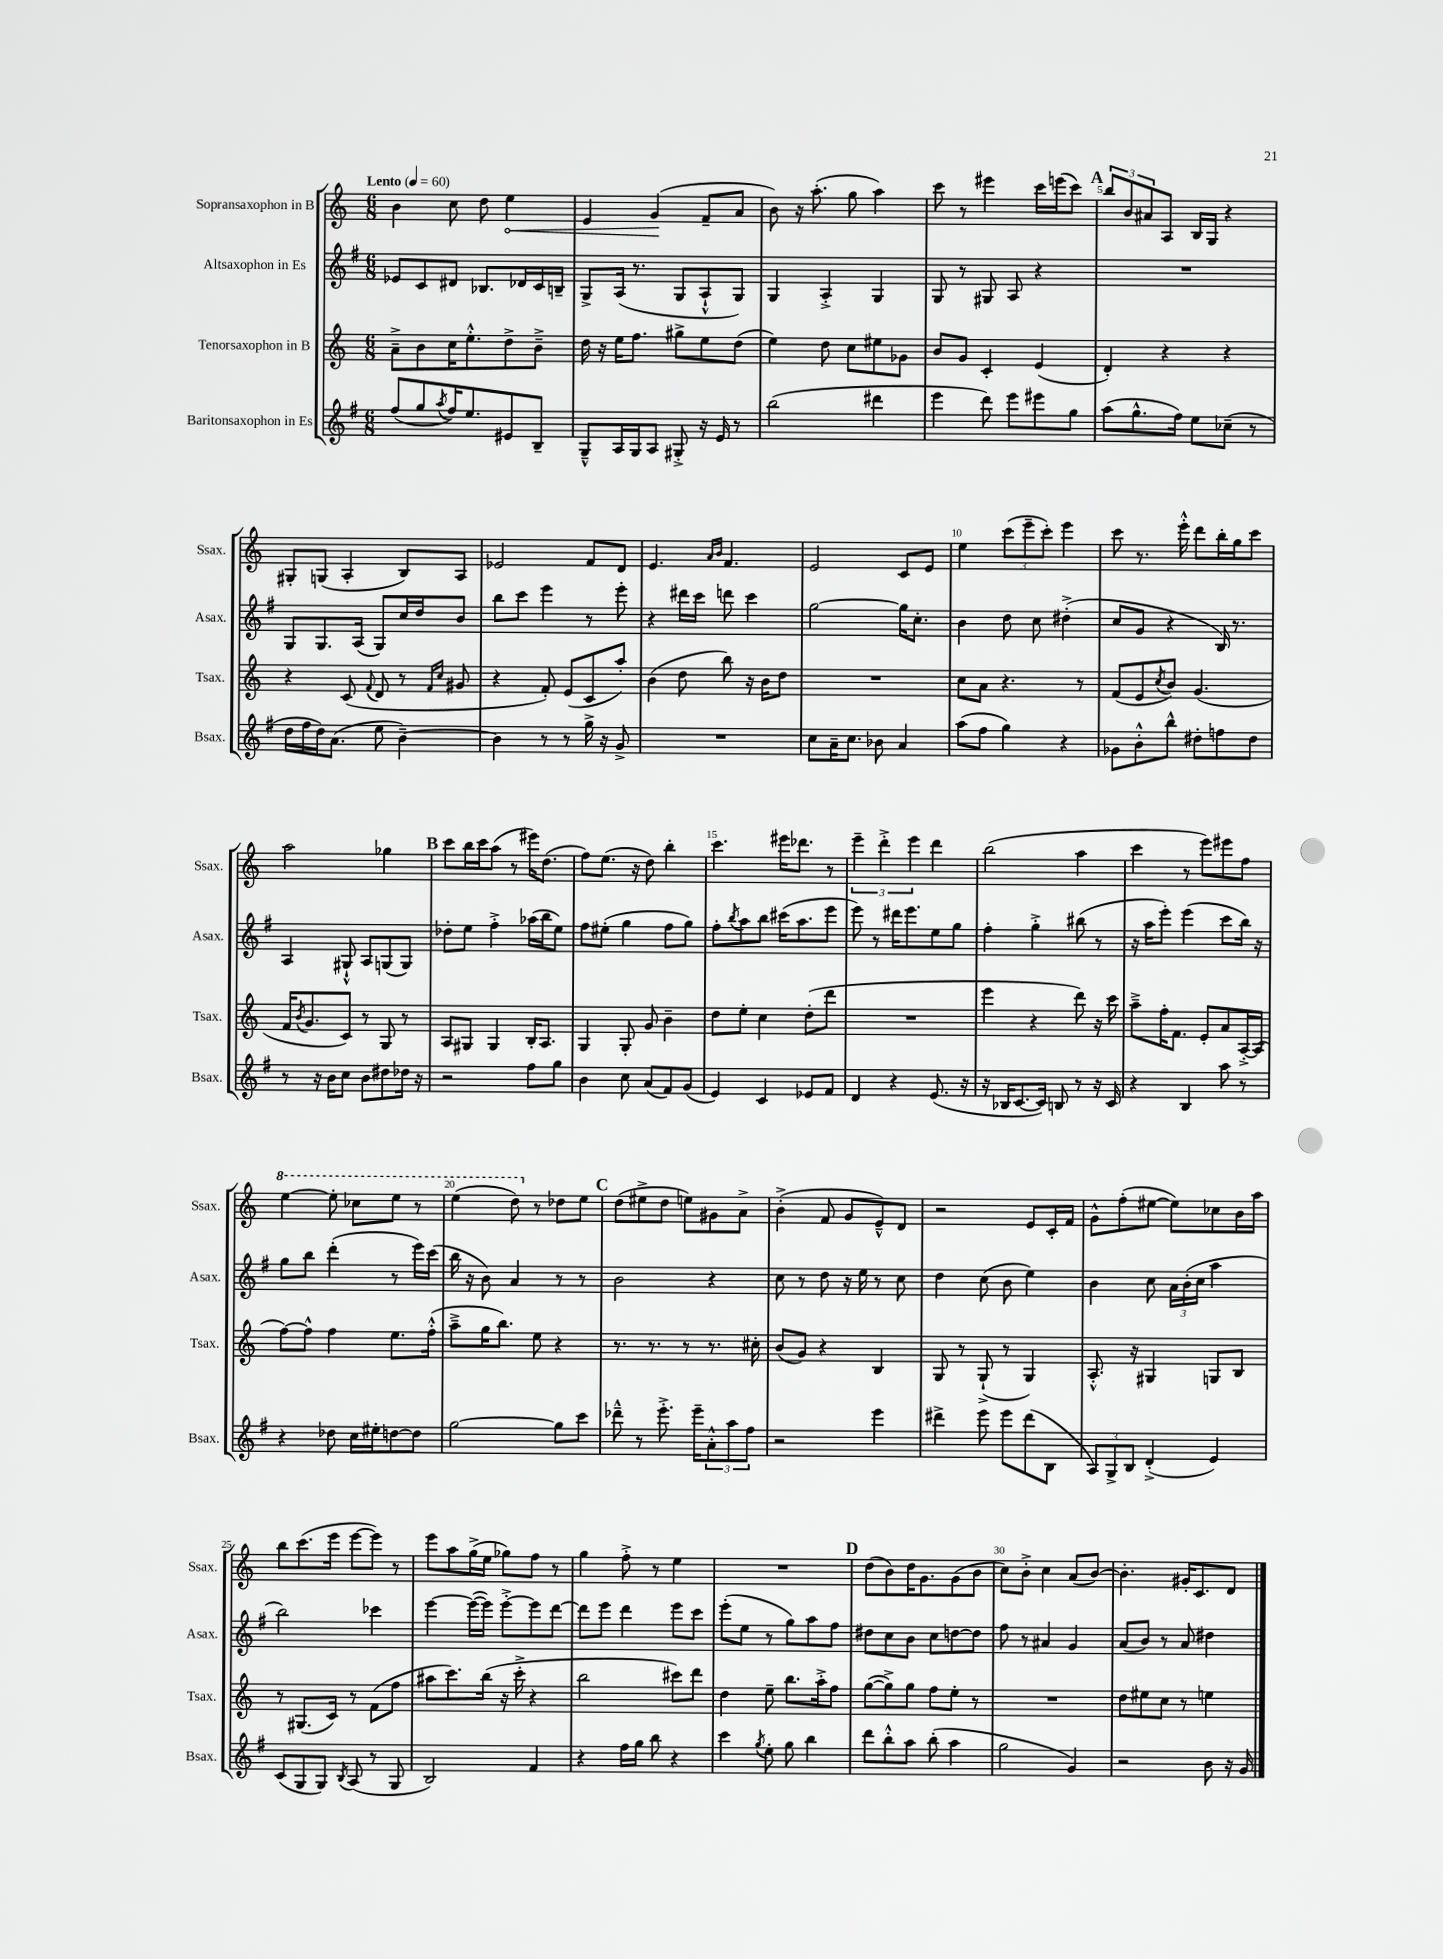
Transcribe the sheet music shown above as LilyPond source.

<<
\new StaffGroup <<
\new Staff = "s0" \with { instrumentName = "Sopransaxophon in B" shortInstrumentName = "Ssax." } {
    \clef treble \key c \major \numericTimeSignature \time 6/8 \tempo "Lento" 4 = 60
    b'4 c''8 d''8 \once \override Hairpin.circled-tip = ##t e''4\< |
    e'4 g'4\!( f'8-- a'8 |
    b'8) r16 a''8.-.( g''8 a''4) |
    c'''8 r8 eis'''4 c'''16 e'''16( c'''8) |
    \mark \markup { \bold "A" } \tuplet 3/2 { b''8 b'8 ais'8 } a8 b16 g16 r4 |
    gis8-. g8( a4-. b8) a8 |
    ees'2 f'8 d'8 |
    e'4. \grace { a'16 b'16 } f'4. |
    e'2 c'8 e'8 |
    e''4 \tuplet 3/2 { c'''8( e'''8-- c'''8-.) } e'''4 |
    c'''8 r8. e'''16-.-^ d'''8 b''16-. g''16 c'''8 |
    a''2 ges''4 |
    \mark \markup { \bold "B" } c'''8 b''16 c'''16 a''8( r8 eis'''16) d''8.( |
    f''8) e''8.( r16 d''8) b''4-. |
    c'''4. eis'''16 des'''8. r8 |
    \tuplet 3/2 { e'''4-- d'''4-.-> e'''4 } d'''4 |
    b''2( a''4 |
    c'''4 r8 e'''8) eis'''8 f''8 |
    \ottava #1 e'''4~ e'''8-. ces'''8 e'''8 r8 |
    e'''4( d'''8) \ottava #0 r8 des''8 e''8 |
    \mark \markup { \bold "C" } d''8( eis''8-> d''8 e''8) gis'8 a'8-> |
    b'4-.->( f'8 g'8 e'8---^) d'8 |
    r2 e'8 c'16-. f'16 |
    g'8-^ f''8-.( eis''8~ eis''8) ces''8 b'16 a''16 |
    b''8 c'''8.( e'''16 e'''8~ e'''8) r8 |
    e'''8 a''8 g''16->( e''16 ges''8) f''8 r8 |
    g''4 f''8-.-> r8 e''4 |
    R2. |
    \mark \markup { \bold "D" } d''8( b'8) d''16 g'8. g'8( b'8 |
    c''8) b'8-.-> c''4 a'8( b'8~) |
    b'4.-. gis'16-. c'8. d'8 \bar "|." |
}
\new Staff = "s1" \with { instrumentName = "Altsaxophon in Es" shortInstrumentName = "Asax." } {
    \clef treble \key g \major \numericTimeSignature \time 6/8
    ees'8 c'8 dis'8 bes8. des'16 c'16 b16-- |
    g8-> a16( r8. g8 a8-!-^ g8) |
    g4 a4-.-> g4 |
    g8 r8 gis8 a8 r4 |
    \mark \markup { \bold "A" } R2. |
    g8 g8. a16( g8) c''16 d''16 b'8 |
    b''8 c'''8 e'''4 r8 e'''8-. |
    r4 dis'''16 c'''16 d'''8 c'''4 |
    g''2~ g''16 c''8.-. |
    b'4 d''8 c''8 dis''4-.->( |
    c''8 g'8 r4 b16) r8. |
    a4 gis8-!-^ a8 g8( g8) |
    \mark \markup { \bold "B" } des''8-. e''8 fis''4-.-> aes''16( b''16 e''8) |
    fis''8 eis''8-.( g''4 fis''8 g''8) |
    fis''8-. \acciaccatura { b''8 } a''8 b''8 cis'''16( a''8. e'''8 |
    e'''8) r8 dis'''16 e'''8. e''8 g''8 |
    fis''4-. g''4-.-> bis''8( r8 |
    r16 a''16 e'''8-.) e'''4( c'''8 b''16) r16 |
    g''8 b''8 d'''4-.( r8 e'''16) c'''16( |
    b''16 r16 b'8) a'4 r8 r8 |
    \mark \markup { \bold "C" } b'2 r4 |
    c''8 r8 d''8 r16 e''16 r8 c''8 |
    d''4 c''8( b'8 e''4) |
    b'4 c''8 \tuplet 3/2 { a'16 b'16-.( c''16 } a''4 |
    b''2) ces'''4 |
    e'''4~ e'''16~( e'''16) e'''8~-.-> e'''8 d'''8~ |
    d'''8 e'''8 d'''4 e'''8 c'''8 |
    e'''8-.( e''8 r8 g''8) a''8 fis''8 |
    \mark \markup { \bold "D" } dis''8 c''8 b'8 c''8 d''8~ d''8 |
    fis''8 r8 ais'4 g'4 |
    a'8( b'8) r8 a'8 dis''4 \bar "|." |
}
\new Staff = "s2" \with { instrumentName = "Tenorsaxophon in B" shortInstrumentName = "Tsax." } {
    \clef treble \key c \major \numericTimeSignature \time 6/8
    a'8---> b'8 c''16 e''8.-.-^ d''8-> b'8---> |
    d''16 r16 e''16 f''8. gis''8-> e''8 d''8( |
    e''4) d''8 c''8 eis''8 ges'8 |
    b'8 g'8 c'4-. e'4( |
    \mark \markup { \bold "A" } d'4-.) r4 r4 |
    r4 c'8( \appoggiatura { f'8 } d'8 r8 \grace { f'16 c''16 } gis'8 |
    r4 f'8-.) e'8( c'8 a''8-.) |
    b'4( d''8 b''8) r16 b'16 d''8 |
    R2. |
    c''8 a'8 r4. r8 |
    f'8( e'8 \acciaccatura { c''8 } b'8) g'4.( |
    f'16 \acciaccatura { b'8 } g'8. c'8) r8 g8 r8 |
    \mark \markup { \bold "B" } a8 gis8 gis4 b16-. a8. |
    g4 g8-. g'8 b'4-- |
    d''8 e''8-. c''4 d''8-.( d'''8 |
    R2. |
    e'''4 r4 d'''8) r16 c'''16 |
    a''8---> f''16-. f'8. e'8-. a'8 a16~-.-> a16( |
    f''8~) f''8-^ f''4 e''8. f''16-.-^( |
    a''8---> g''16 b''8.) e''8 r4 |
    \mark \markup { \bold "C" } r8. r8. r8 r8. cis''16-. |
    b'8( g'8) r4 b4 |
    g8 r8 g8-!->( r8 g4) |
    a8.-.-^ r16 gis4 g8 b8 |
    r8 gis8.( c'16) r8 f'8( f''8 |
    ais''8 c'''8.) b''16( r16 c'''16-.-> r4 |
    b''2 cis'''8) d'''8 |
    d''4 e''8-- b''8. a''16-.-> f''8 |
    \mark \markup { \bold "D" } g''8~( g''8->) g''8 f''8 e''8-. r8 |
    R2. |
    d''8 eis''8 c''8 r8 e''4 \bar "|." |
}
\new Staff = "s3" \with { instrumentName = "Baritonsaxophon in Es" shortInstrumentName = "Bsax." } {
    \clef treble \key g \major \numericTimeSignature \time 6/8
    fis''8( g''8 \acciaccatura { a''8 } fis''16) e''8. eis'8 b8-- |
    g8---^ a16 g16 a8 gis8-.-> r16 e'16 r8 |
    b''2( dis'''4 |
    e'''4 d'''8) e'''8 eis'''8 g''8 |
    \mark \markup { \bold "A" } a''8( g''8.-^ fis''16) e''8 ces''8--( r8 |
    d''16 fis''16 d''16) a'8.( e''8 b'4~--) |
    b'4 r8 r8 g''16-> r16 g'8-> |
    R2. |
    c''8 a'16-- c''8. bes'8 a'4 |
    a''8( fis''8 g''4) r4 |
    ges'8 b'8-.-^ b''8-^ dis''8-. f''8 dis''8 |
    r8 r16 b'16 c''8 b'8 dis''8 des''16 r16 |
    \mark \markup { \bold "B" } r2 fis''8 g''8 |
    b'4 c''8 a'8( fis'8) g'8( |
    e'4) c'4 ees'8 fis'8 |
    d'4 r4 e'8.( r16 |
    r16 bes16 c'8.~ c'16) b8 r8 r16 c'16 |
    r4 b4 a''8 r8 |
    r4 des''8 c''16 eis''16-. d''8~ d''8 |
    g''2~ g''8 c'''8 |
    \mark \markup { \bold "C" } des'''8---^ r8 e'''8.-.-> e'''16-- \tuplet 3/2 { a'8-.-^ a''8 fis''8 } |
    r2 e'''4 |
    dis'''4-> e'''8 e'''8 dis'''8( b8 |
    \tuplet 3/2 { a8) g8-> b8 } d'4-.->( e'4) |
    c'8( g8 g8) \acciaccatura { b8 } a8( r8 g8 |
    b2) fis'4 |
    r4 fis''16 g''16 b''8 r4 |
    c'''4 \acciaccatura { g''8 } e''8-. g''8 b''4 |
    \mark \markup { \bold "D" } d'''8 b''8-.-^ a''8 b''8-.( a''4 |
    g''2 g'4) |
    r2 b'8 r16 g'16 \bar "|." |
}
>>
>>
\layout { \context { \Score \override BarNumber.break-visibility = ##(#f #t #t) barNumberVisibility = #(every-nth-bar-number-visible 5) } }
